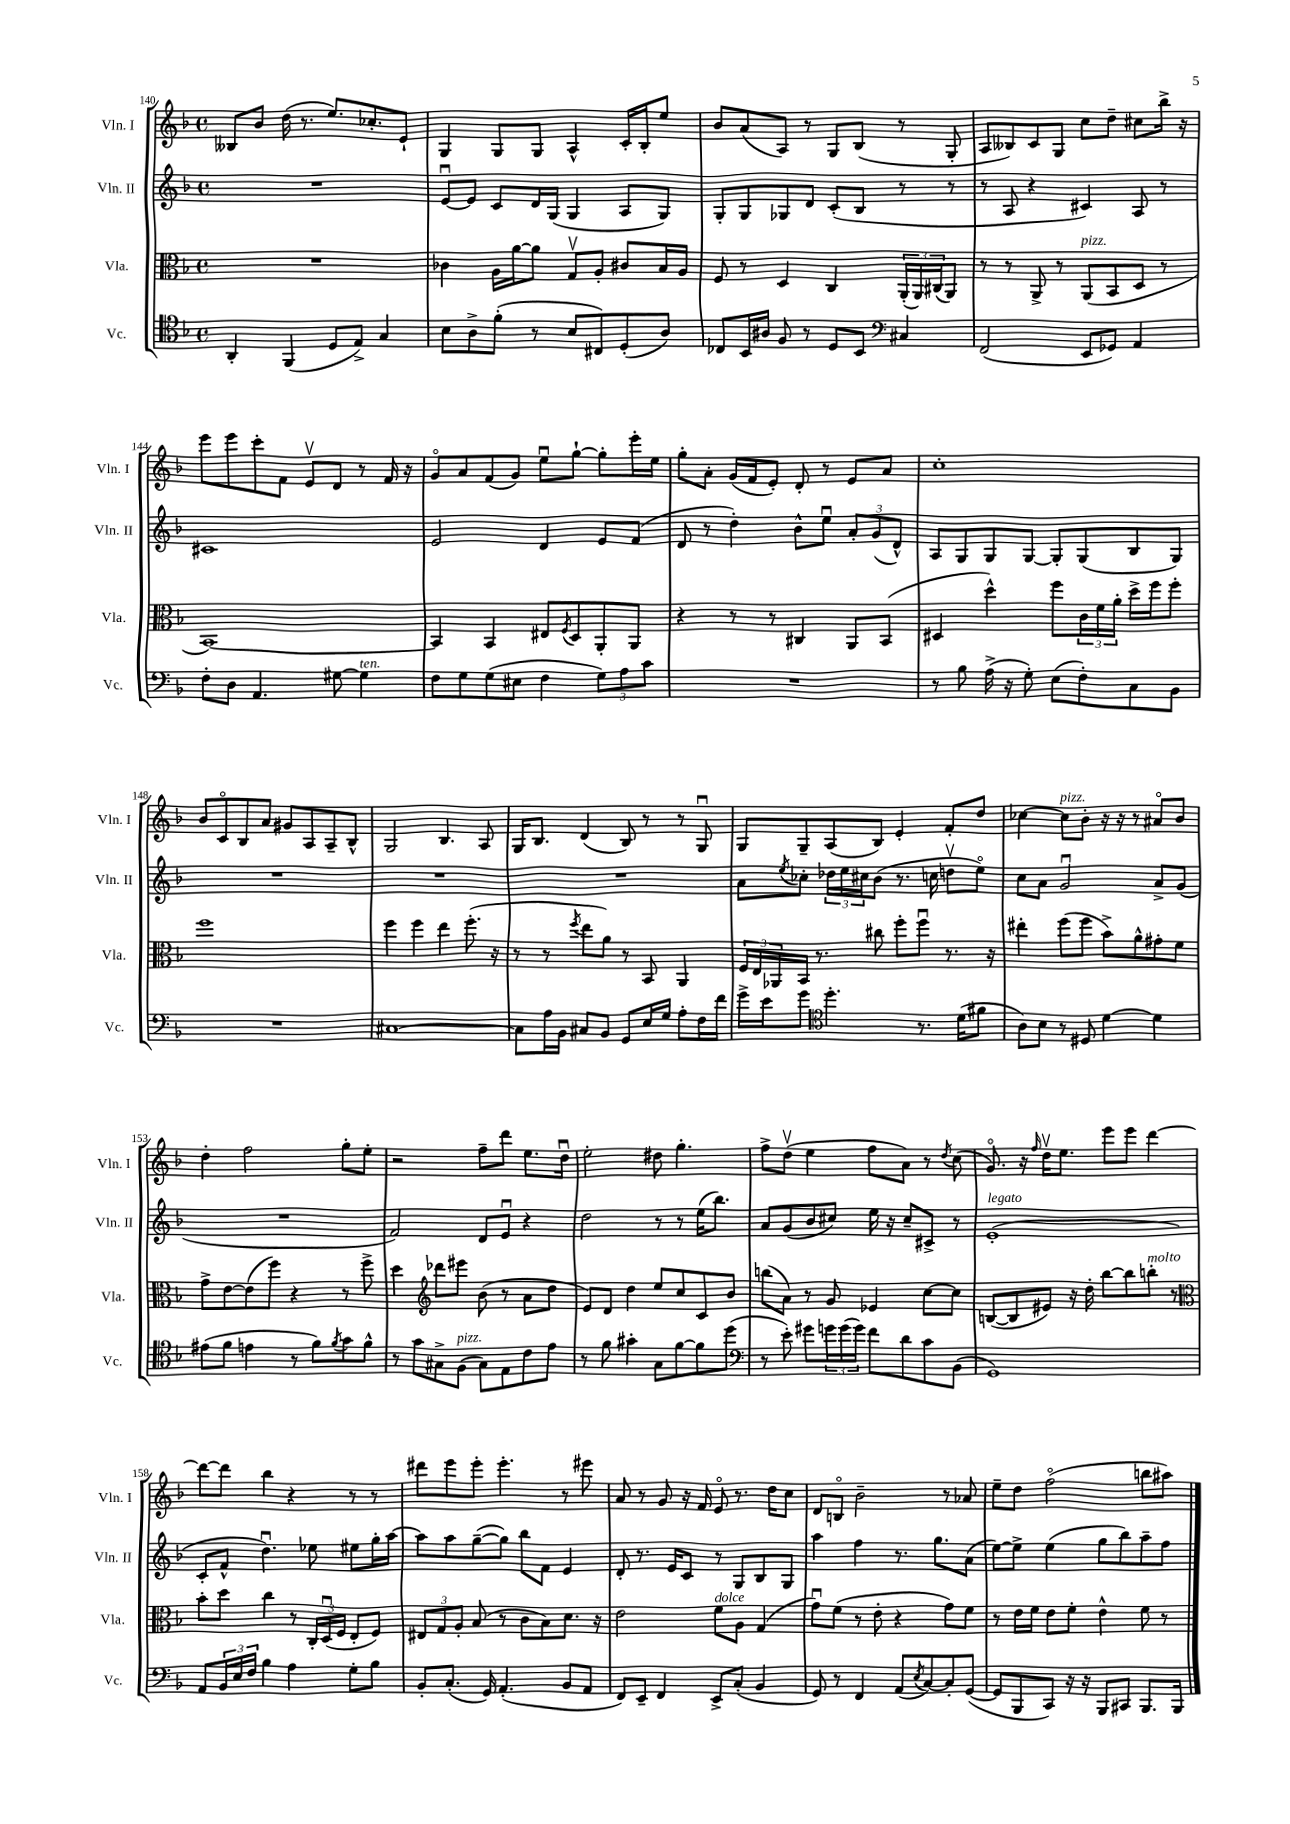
<<
\new StaffGroup <<
\new Staff = "s0" \with { instrumentName = "Vln. I" shortInstrumentName = "Vln. I" } {
    \clef treble \key f \major \defaultTimeSignature \time 4/4
    beses8 bes'8 d''16( r8. e''8.) ces''8.-. e'8-! |
    g4 g8 g8 a4-^ c'16-. bes16-. e''8 |
    bes'8 a'8( a8) r8 g8 bes8( r8 g8-. |
    a8 beses8) c'8 g8 c''8 d''8-- cis''8 bes''16-> r16 |
    e'''8 e'''8 c'''8-. f'8 e'8\upbow d'8 r8 f'16 r16 |
    g'8\flageolet a'8 f'8( g'8) e''8\downbow g''8~-! g''8-. e'''16-. e''16 |
    g''8-. a'8-. g'16( f'16 e'8-.) d'8-. r8 e'8 a'8 |
    c''1-. |
    bes'8 c'8\flageolet bes8 a'8 gis'8 a8 a8-- bes8-^ |
    g2 bes4. a8 |
    g16 bes8. d'4( bes8) r8 r8 g8\downbow |
    g8 g8-- a8( bes8) e'4-. f'8-. d''8 |
    ces''4~ ces''8^\markup { \italic "pizz." } bes'8-. r16 r16 r8 ais'8\flageolet bes'8 |
    d''4-. f''2 g''8-. e''8-. |
    r2 f''8-- d'''8 e''8. d''16\downbow |
    e''2-. dis''8 g''4.-. |
    f''8-> d''8\upbow( e''4 f''8 a'8) r8 \acciaccatura { d''8 } c''8( |
    g'8.\flageolet) r16 \grace { f''16 } d''16\upbow e''8. e'''8 e'''8 d'''4~ |
    d'''8~ d'''8 bes''4 r4 r8 r8 |
    dis'''8 e'''8 e'''8-. e'''4.-. r8 eis'''8 |
    a'8 r8 g'8 r16 f'16 e'8\flageolet r8. d''16 c''8 |
    d'8 b8\flageolet bes'2-- r8 aes'8 |
    e''8-- d''8 f''2\flageolet( b''8 ais''8) \bar "|." |
}
\new Staff = "s1" \with { instrumentName = "Vln. II" shortInstrumentName = "Vln. II" } {
    \clef treble \key f \major \defaultTimeSignature \time 4/4
    R1 |
    e'8~\downbow e'8 c'8 d'16 g16( g4 a8 g8) |
    g8-. g8 ges8 d'8 c'8-.( bes8 r8 r8 |
    r8 a8 r4 cis'4) a8 r8 |
    cis'1 |
    e'2 d'4 e'8 f'8( |
    d'8 r8 d''4-.) bes'8-^ e''8\downbow \tuplet 3/2 { a'8-. g'8( d'8-^) } |
    a8 g8 g8 g8~ g8-. g8( bes8 g8) |
    R1 |
    R1 |
    R1 |
    a'8 \acciaccatura { e''8 } ces''8-. \tuplet 3/2 { des''16 e''16 cis''16 } bes'8( r8. c''16 d''8\upbow e''8\flageolet) |
    c''8 a'8 g'2\downbow a'8-> g'8( |
    R1 |
    f'2) d'8 e'8\downbow r4 |
    d''2 r8 r8 e''16( bes''8.) |
    a'8 g'8( bes'8 cis''8) e''16 r16 cis''8-- cis'8-> r8 |
    e'1-.^\markup { \italic "legato" }( |
    c'8-. f'8-^ d''4.\downbow) ees''8 eis''8 g''16-. a''16~ |
    a''8 a''8 g''8~--( g''8) bes''8 f'8 e'4 |
    d'8-. r8. e'16 c'8 r8 g8 bes8 g8 |
    a''4 f''4 r8. g''8. a'8( |
    e''8~) e''8-> e''4( g''8 bes''8) a''8-- f''8 \bar "|." |
}
\new Staff = "s2" \with { instrumentName = "Vla." shortInstrumentName = "Vla." } {
    \clef alto \key f \major \defaultTimeSignature \time 4/4
    R1 |
    ces'4 a16 a'16~ a'8 g8\upbow a8-. cis'8 bes16 a16 |
    f8 r8 d4 c4 \tuplet 3/2 { a,16-.( a,16) cis16( } a,8) |
    r8 r8 a,8-> r8 a,8^\markup { \italic "pizz." }( bes,8 d8 r8 |
    bes,1~) |
    bes,4 bes,4 eis8 \acciaccatura { f8 } d8 a,8-. a,8 |
    r4 r8 r8 cis4 a,8 bes,8( |
    dis4 d''4-^) f''8 \tuplet 3/2 { c'16 f'16 a'16-. } d''16-> f''16 f''8-. |
    f''1 |
    f''4 f''4 e''4 f''8.-.( r16 |
    r8 r8 \acciaccatura { f''8 } e''8 a'8) r8 bes,8 a,4 |
    \tuplet 3/2 { f16 e16 aes,16 } bes,16 r8. cis''8 f''8-. f''8\downbow r8. r16 |
    eis''4-. f''8( f''8 bes'8->) a'8-^ gis'8-. f'8 |
    g'8-> e'8~ e'8( f''8) r4 r8 f''8-> |
    d''4 \clef treble des'''8 eis'''8 bes'8( r8 a'8 d''8 |
    e'8) d'8 d''4 e''8 c''8 c'8 bes'8 |
    b''8( a'8) r8 g'8 ees'4 c''8~ c''8 |
    b8~( b8 eis'8) r16 d''16-. bes''8~ bes''8 b''8-.^\markup { \italic "molto" } r8 |
    \clef alto bes'8-. d''8 c''4 r8 \tuplet 3/2 { c16-. d16\downbow( f16 } e8-. f8) |
    \tuplet 3/2 { eis8 g8 a8-. } bes8( r8 c'8 bes8) d'8. r16 |
    e'2 f'8^\markup { \italic "dolce" } a8 g4( |
    g'8\downbow) f'8( r8 e'8-. r4 g'8) f'8 |
    r8 e'16 f'16 e'8 f'8-. e'4-^ f'8 r8 \bar "|." |
}
\new Staff = "s3" \with { instrumentName = "Vc." shortInstrumentName = "Vc." } {
    \clef tenor \key f \major \defaultTimeSignature \time 4/4
    a,4-. f,4( d8 e8->) g4 |
    bes8 a8-> f'8-.( r8 bes8 cis8) d8-.( a8) |
    ces8 bes,16 ais16 f8 r8 d8 bes,8 \clef bass cis4 |
    f,2( e,8 ges,8) a,4 |
    f8-. d8 a,4. gis8~ gis4^\markup { \italic "ten." } |
    f8 g8 g8( eis8 f4 \tuplet 3/2 { g8) a8 c'8 } |
    R1 |
    r8 bes8 a16->( r16 g8-.) e8( f8-.) c8 bes,8 |
    R1 |
    cis1~ |
    cis8 a16 bes,16 cis8 bes,8 g,8 e16 g16 a8-. f16 f'16 |
    g'16-> e'16 g'8 \clef tenor d''4.-. r8. d'16( fis'8 |
    a8) bes8 r8 dis8 d'4~ d'4 |
    eis'8( f'8 e'4 r8 f'8) \acciaccatura { f'8 } g'8 f'8-^ |
    r8 g'8 gis8-> f8^\markup { \italic "pizz." }( gis8) e8 c'8 e'8 |
    r8 f'8 gis'4-. g8 f'8~ f'8 d''8( |
    \clef bass r8 e'8-.) gis'8 \tuplet 3/2 { g'16 g'16( g'16) } f'8 d'8 c'8 bes,8( |
    g,1) |
    a,8 \tuplet 3/2 { bes,16 e16 f16 } bes4 a4 g8-. bes8 |
    bes,8-. c8.-.( g,16) a,4.-.( bes,8 a,8 |
    f,8) e,8-- f,4 e,8-> c8-.( bes,4 |
    g,8) r8 f,4 a,8( \acciaccatura { e8 } c8~) c8-. g,8~( |
    g,8 bes,,8 c,8) r16 r16 bes,,8 cis,8 bes,,8. bes,,16 \bar "|." |
}
>>
>>
\layout { \context { \Score currentBarNumber = #140 } }
